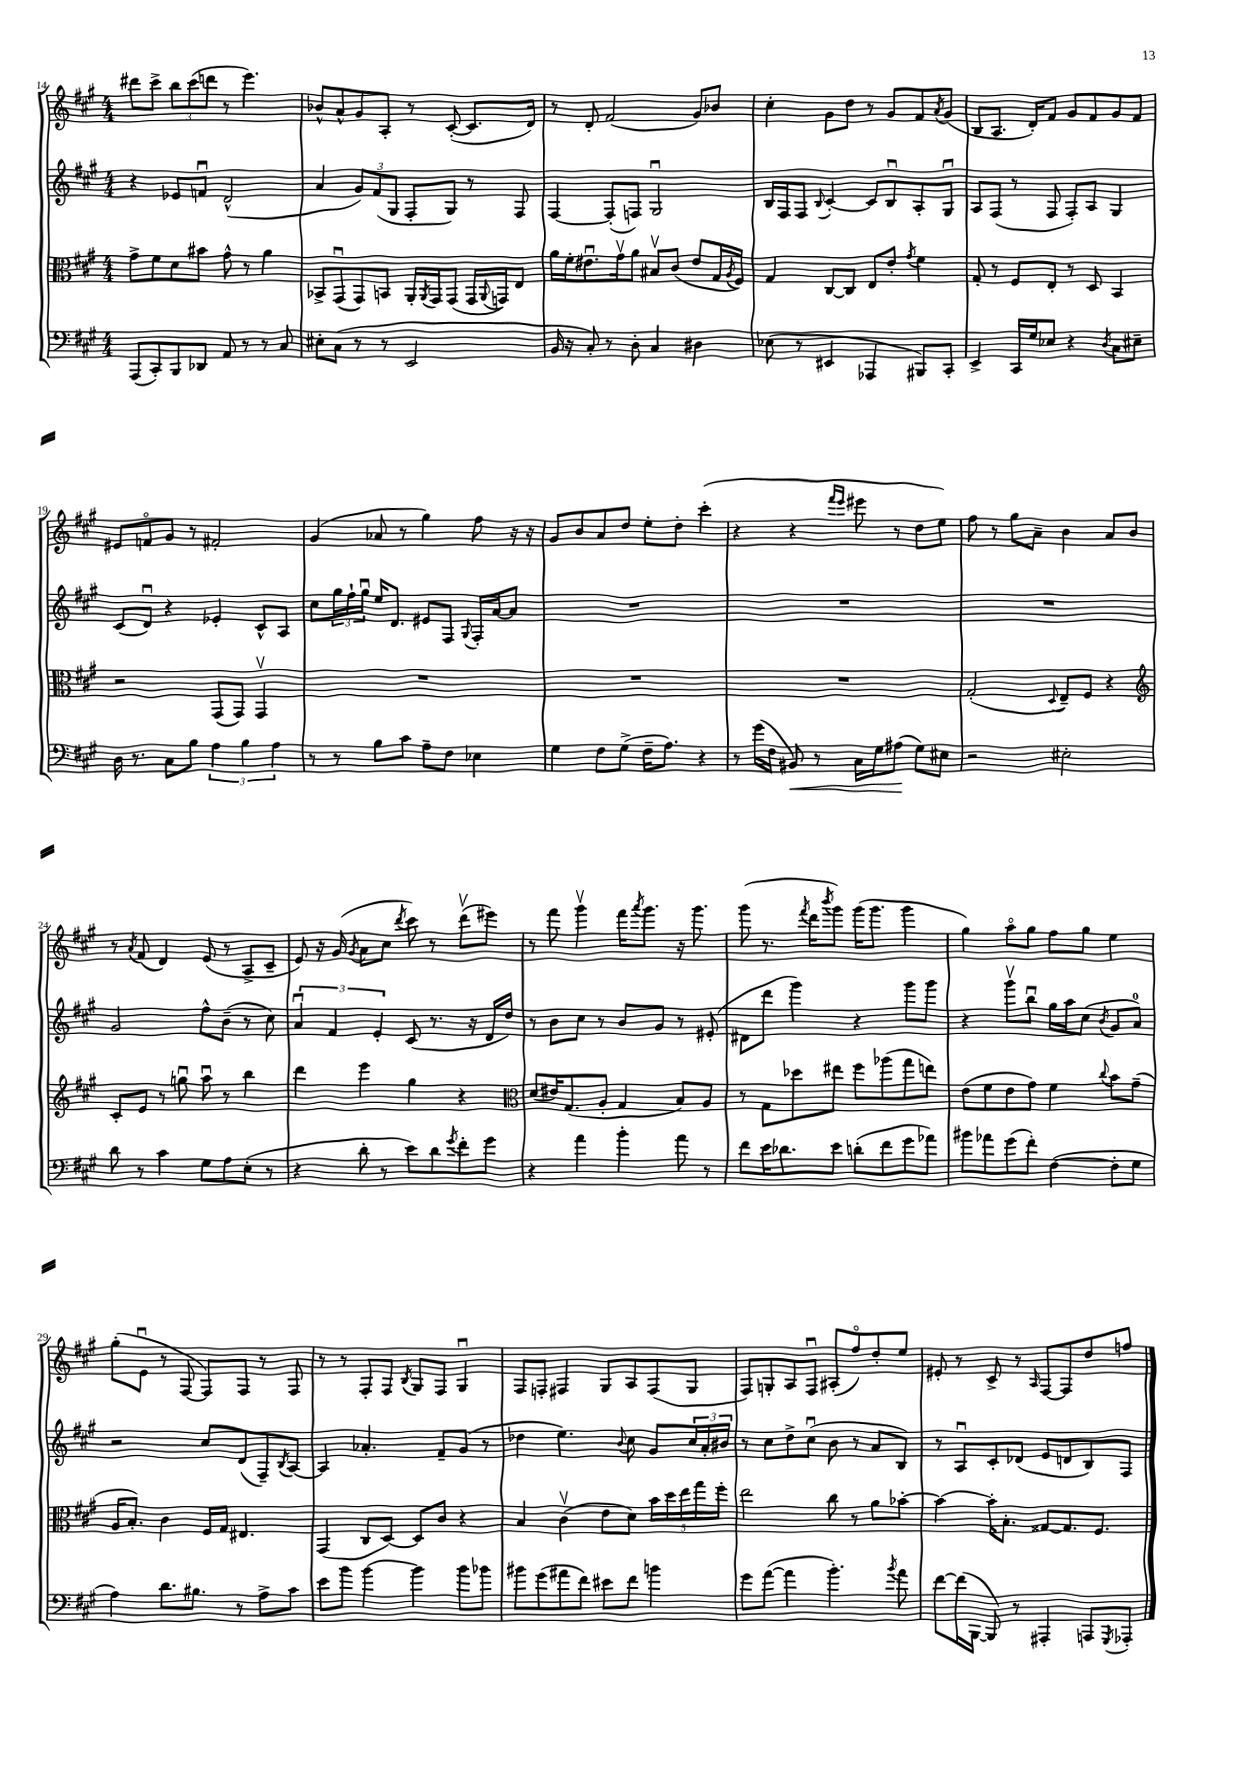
<<
\new StaffGroup <<
\new Staff = "s0" {
    \clef treble \key a \major \numericTimeSignature \time 4/4
    dis'''8 cis'''8-> \tuplet 3/2 { b''8 cis'''8( d'''8 } r8 e'''4.) |
    bes'8-^ a'8-^ gis'8 a8-. r8 cis'8~-.( cis'8. d'16) |
    r8 d'8-. fis'2( gis'8) bes'8 |
    cis''4-. gis'8 d''8 r8 gis'8 fis'8 \acciaccatura { a'8 } gis'8( |
    b8 a8. d'16-.) fis'8 gis'8 fis'8 gis'8 fis'8 |
    eis'8 f'8\flageolet gis'8 r8 fis'2-. |
    gis'4( aes'8 r8 gis''4) fis''8 r16 r16 |
    gis'8 b'8 a'8 d''8 e''8-. d''8-. cis'''4-.( |
    r4 r4 \grace { fis'''16 e'''16 } eis'''8 r8 d''8 e''8) |
    fis''8 r8 gis''8 a'8-- b'4 a'8 b'8 |
    r8 \acciaccatura { a'8 } fis'8( d'4) e'8( r8 a8-> cis'8-- |
    e'8) r16 gis'16( \acciaccatura { gis'8 } a'8 cis''8 \acciaccatura { d'''8 } cis'''8) r8 d'''8\upbow( eis'''8) |
    r8 fis'''8 gis'''4\upbow fis'''16 \acciaccatura { a'''8 } gis'''8. r16 gis'''8. |
    gis'''8( r8. \acciaccatura { fis'''8 } d'''16 \acciaccatura { b'''8 } gis'''8) gis'''16( gis'''8. gis'''4 |
    gis''4) a''8\flageolet gis''8 fis''8 gis''8 e''4 |
    gis''8-.( e'8\downbow r8 fis8~ fis8) fis8 r8 fis8 |
    r8 r8 fis8-. fis8 \acciaccatura { b8 } gis8 fis8 gis4\downbow |
    fis8 f8-. fis4 gis8 a8 fis8( gis8 |
    fis8) g8-. a8 fis8\downbow ais8-.( fis''8\flageolet) d''8-. e''8 |
    eis'8-. r8 cis'8-> r8 \grace { a16 } fis8~ fis8 d''8 f''8 \bar "|." |
}
\new Staff = "s1" {
    \clef treble \key a \major \numericTimeSignature \time 4/4
    r4 ees'8 f'8\downbow d'2-^( |
    a'4 \tuplet 3/2 { gis'8) fis'8( gis8 } fis8-. gis8) r8 fis8 |
    fis4~ fis8-.( f8) gis2\downbow |
    b16 fis16 fis8 \appoggiatura { b8 } cis'4~-. cis'8 b8\downbow a8-. gis8\downbow |
    a8 fis8( r8 fis8 fis8-.) a8 gis4 |
    cis'8( d'8\downbow) r4 ees'4-. cis'8-^ a8 |
    cis''8 \tuplet 3/2 { gis''16 fis''16-! gis''16\downbow } e''16 d'8. eis'8 fis8 \appoggiatura { gis8 } fis16-. a'16~ a'8 |
    R1 |
    R1 |
    R1 |
    gis'2 fis''8-^ b'8--( r8 cis''8) |
    \tuplet 3/2 { a'4\downbow fis'4 e'4-. } cis'8( r8. r16 d'16 d''16) |
    r8 b'8 cis''8 r8 b'8 gis'8 r8 eis'8-.( |
    dis'8 d'''8 gis'''4) r4 gis'''8 gis'''8 |
    r4 gis'''8\upbow b''8\downbow gis''16 a''16 cis''8( \acciaccatura { b'8 } gis'8 a'8-0) |
    r2 cis''8 d'8( fis8--) \acciaccatura { b8 } a8~ |
    a4 aes'4.-. fis'8-- gis'8( r8 |
    des''4 e''4.) \appoggiatura { b'8 } cis''8 gis'8 \tuplet 3/2 { cis''16 a'16-. bis'16 } |
    r8 cis''8 d''8-> cis''8\downbow( b'8 r8 a'8 b8) |
    r8 a8\downbow cis'8-. des'8( e'8 d'8 b8) fis8 \bar "|." |
}
\new Staff = "s2" {
    \clef alto \key a \major \numericTimeSignature \time 4/4
    gis'8-> fis'8 d'8 bis'8 gis'8-^ r8 a'4 |
    bes,8-> gis,8\downbow( gis,8) b,8 a,16-. \acciaccatura { a,8 } gis,16 gis,8( gis,16 \appoggiatura { a,8 } g,16) e8 |
    a'16 fis'16-. eis'8.\downbow gis'16\upbow a'8 bis8\upbow cis'8( eis'8 gis16 \acciaccatura { a8 } fis16) |
    gis4 cis8~ cis8 e8 e'8-. \acciaccatura { gis'8 } fis'4 |
    gis8-. r8 fis8 e8-. r8 d8 b,4 |
    r2 gis,8( gis,8) gis,4\upbow |
    R1 |
    R1 |
    R1 |
    gis2-.( \appoggiatura { d8 } e8--) fis8 r4 |
    \clef treble cis'8-. e'8 r8 g''8\downbow a''8\downbow r8 b''4 |
    d'''4 e'''4 gis''4 r4 |
    \clef alto d'8( eis'16) gis8.( a8-. gis4 b8) a8 |
    r8 gis8 des''8 eis''8 fis''8 aes''8( gis''8 e''8) |
    e'8( fis'8 e'8 gis'8) fis'4 \appoggiatura { cis''8 } b'8 gis'8--( |
    a16 b8.-.) cis'4 fis16 gis16 eis4. |
    gis,4( cis8 d8~) d8 cis'8 r4 |
    b4 cis'4\upbow( e'8 d'8) \tuplet 5/4 { b'16 d''16 e''16 gis''16 fis''16-. } |
    e''2 cis''8 r8 a'8 bes'8~-. |
    bes'4~ bes'16-. b8.-. gisis8~ gisis8. fis8. \bar "|." |
}
\new Staff = "s3" {
    \clef bass \key a \major \numericTimeSignature \time 4/4
    a,,8( cis,8-.) b,,8 des,8 a,8 r8 r8 cis8 |
    eis8-. cis8( r8 r8 e,2 |
    b,16 r16 cis8-.) r8 d8-. cis4 dis4 |
    ees8( r8 eis,4 aes,,4 bis,,8) cis,8-. |
    e,4-> cis,16 gis16 ees8 r4 \acciaccatura { d8 } cis8 eis8-- |
    d16 r8. cis8 b8 \tuplet 3/2 { a4 b4 a4 } |
    r8 r8 b8 cis'8 a8-- fis8 ees4 |
    gis4 fis8 gis8->( fis16-- a8.) r4 |
    r8 gis'16( fis16 bis,8\<) r8 cis16 gis16 ais8\!( gis8) eis8 |
    r2 eis2-. |
    d'8 r8 cis'4 gis8 a8 e8-.( r8 |
    r4 d'8-. r8 e'8) d'8 \acciaccatura { gis'8 } fis'8-. gis'8 |
    r4 a'4 b'4-. a'8 r8 |
    fis'8 e'16 des'8. e'8 d'8-.( fis'8 gis'8 aes'8) |
    bis'8 aes'8 gis'8( fis'8-.) fis4~( fis8-. gis8 |
    a4) d'8. bis8. r8 a8-> cis'8 |
    e'8 b'8 b'4~ b'4 b'8 bes'8 |
    bis'8 gis'8( ais'8 fis'8) eis'8 fis'8 b'4 |
    gis'8 a'8~( a'4 b'4.-.) \acciaccatura { b'8 } a'8 |
    fis'8~ fis'16( b,,16~ b,,8) r8 ais,,4-. a,,8 \acciaccatura { gis,,8 } aes,,8-. \bar "|." |
}
>>
>>
\layout { \context { \Score currentBarNumber = #14 } }
